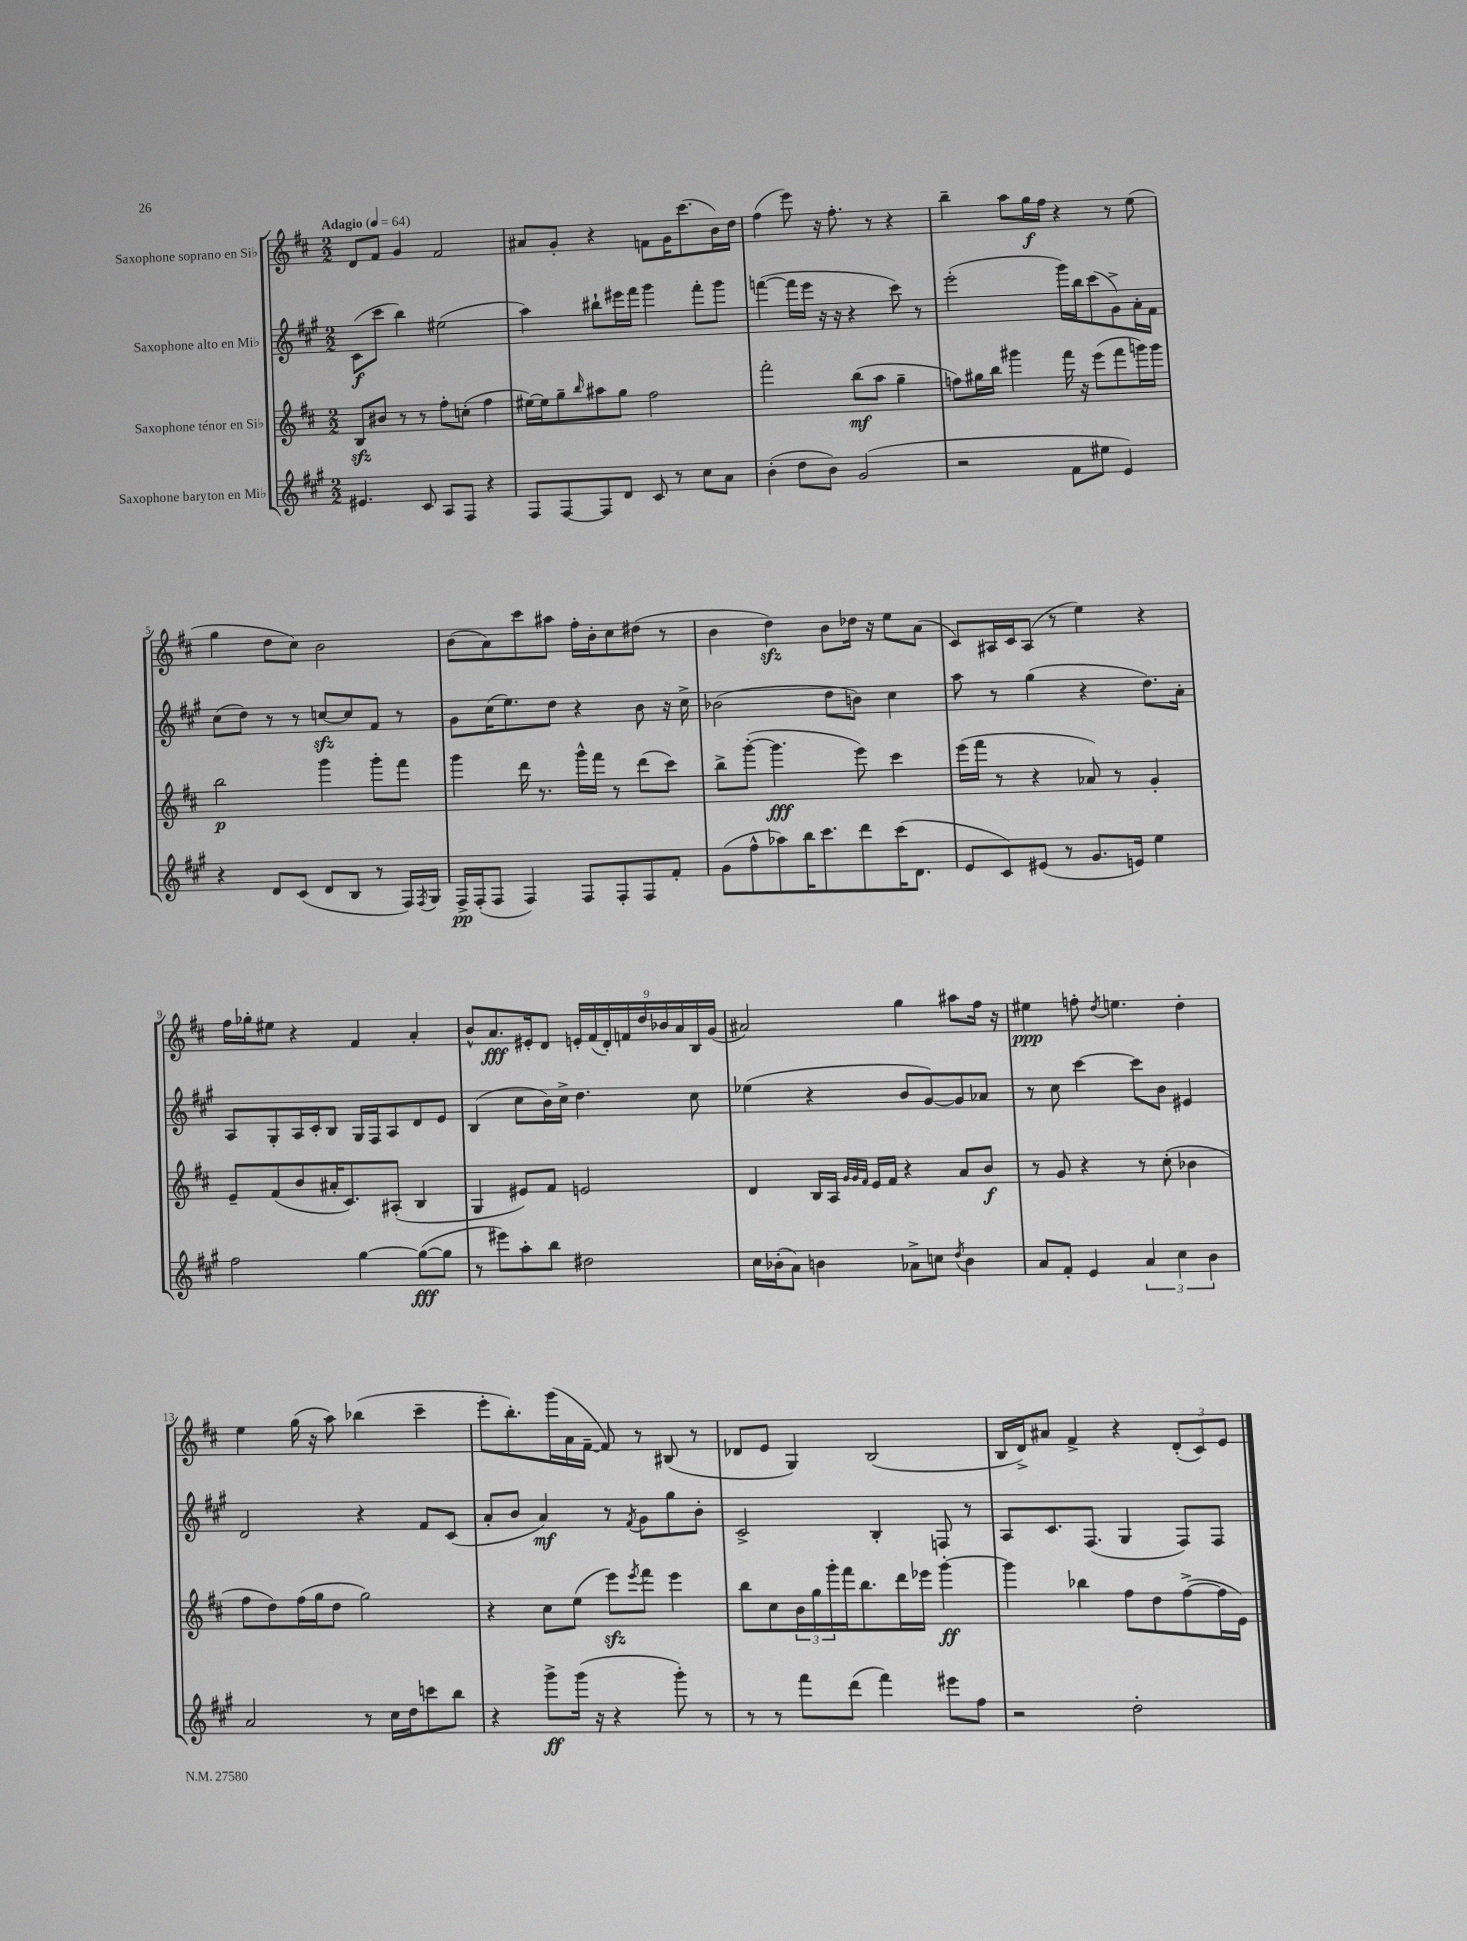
<<
\new StaffGroup <<
\new Staff = "s0" \with { instrumentName = "Saxophone soprano en Sib" } {
    \clef treble \key d \major \numericTimeSignature \time 2/2 \tempo "Adagio" 4 = 64
    d'8 fis'8 g'4 fis'2 |
    ais'8 g'8-. r4 f'8 g'16 cis'''8.( b'16) d''16 |
    fis''4( e'''8) r16 fis''8.-. r8 r4 |
    b''4-- a''8 g''16\f fis''16 r4 r8 e''8( |
    g''4 d''8 cis''8) b'2 |
    b'8( a'8) cis'''8 ais''8 fis''16-. b'16-. cis''8 dis''8( r8 |
    b'4 d''4\sfz) b'8 des''16 r16 e''8 a'8( |
    cis'8) ais16 cis'16 ais8( r8 e''4) r4 |
    fis''16 ges''16-. eis''8 r4 fis'4 a'4-. |
    b'8-^ a'8.\fff eis'16-. d'8 \tuplet 9/8 { e'16-. fis'16( d'16-.) f'16 d''16 bes'16 a'16 b16 g'16( } |
    ais'2) g''4 ais''8 fis''16 r16 |
    eis''4\ppp f''8-. \acciaccatura { d''8 } e''4. d''4-. |
    e''4 g''16( r16 a''8) bes''4( cis'''4-- |
    e'''8-. b''8.-.) g'''16( a'16 fis'16~-- fis'8) r8 bis8( r8 |
    des'8 e'8 g4) b2( |
    b16 d'16->) ais'8 fis'4-> r4 \tuplet 3/2 { d'8-.( cis'8) e'8 } \bar "|." |
}
\new Staff = "s1" \with { instrumentName = "Saxophone alto en Mib" } {
    \clef treble \key a \major \numericTimeSignature \time 2/2
    cis'8\f( cis'''8 b''4) eis''2( |
    a''4) bis''8-! eis'''16 fis'''16 gis'''4 fis'''8-. gis'''8 |
    f'''4~( f'''16 e'''16 r16 r16 r4 cis'''8) r8 |
    e'''2-.( gis'''16) b''16 cis'''8( gis'8->) a'16-. fis'16 |
    cis''8( d''8) r8 r8 c''8~\sfz c''8 fis'8 r8 |
    gis'8 cis''16( e''8.) d''8 r4 b'8 r16 cis''16-> |
    bes'2( d''8 b'8) cis''4 |
    a''8 r8 gis''4( r4 d''8.) a'16-. |
    a8 gis8-. a16 cis'16-. b8 gis16 fis16 a8 d'8 e'8 |
    b4( cis''8 b'16) cis''16-> d''4. cis''8 |
    ees''4( r4 b'8 gis'8~) gis'8 aes'8 |
    r8 cis''8 cis'''4~ cis'''8 b'8 eis'4 |
    d'2 r4 fis'8 cis'8( |
    a'8-. b'8 a'4\mf) r8 \acciaccatura { fis'8 } gis'8 gis''8 b'8-. |
    cis'2-> b4-. f8 r8 |
    a8 cis'8. fis8.( gis4 fis8) fis8 \bar "|." |
}
\new Staff = "s2" \with { instrumentName = "Saxophone ténor en Sib" } {
    \clef treble \key d \major \numericTimeSignature \time 2/2
    b8\sfz bis'8 r8 r8 fis''8-. c''8-.( fis''4 |
    eis''16~) eis''16 g''8-- \grace { b''16 } ais''8 g''8 fis''2 |
    fis'''2-. b''8\mf( a''8 g''4-- |
    f''8) gis''16 b''16 gis'''4 fis'''16 r16 e'''8( fis'''8 g'''16) g'''16 |
    b''2\p g'''4 g'''8-. fis'''8 |
    g'''4 d'''16 r8. g'''16-^ fis'''16 r8 d'''8( cis'''8) |
    b''8-> g'''8~-.( g'''4.\fff e'''8) cis'''4 |
    e'''16( fis'''16 r8 r4 aes'8) r8 g'4-. |
    e'8-- fis'8( b'8 ais'16-. cis'8.) ais8-.( b4 |
    g4 eis'8) fis'8 e'2 |
    d'4 b16 a16 \grace { g'32 g'32 fis'32 } e'16 fis'16 r4 a'8 b'8\f |
    r8 g'8 r4 r8 cis''8-.( bes'4 |
    fis''8 d''8) fis''16( g''16 d''8 g''2) |
    r4 cis''8 e''8( e'''8\sfz) \acciaccatura { e'''8 } fis'''8 e'''4 |
    b''8 cis''8 \tuplet 3/2 { b'16 g''16 g'''16-. } fis'''16 b''8. d'''16 ees'''16 g'''4~-.\ff |
    g'''4 bes''4 fis''8 d''8 fis''8~->( fis''16 e'16) \bar "|." |
}
\new Staff = "s3" \with { instrumentName = "Saxophone baryton en Mib" } {
    \clef treble \key a \major \numericTimeSignature \time 2/2
    eis'4. cis'8 a8 fis8 r4 |
    fis8 fis8~ fis8 d'8 cis'8 r8 cis''8 a'8 |
    b'4-.( d''8 b'8) gis'2( |
    r2 fis'8 eis''8 e'4) |
    r4 d'8 cis'8( d'8 b8 r8 fis16) \acciaccatura { fis8 } gis16 |
    fis16->\pp fis16-.( fis8 fis4) fis8 fis8-. fis8 fis'8-. |
    gis'8( fis''8-^ aes''8) b''16 cis'''8. d'''8 cis'''16( d'8. |
    e'8 cis'8) eis'8( r8 gis'8. e'16) e''4 |
    fis''2 gis''4~ gis''8~\fff( gis''8 |
    r8 eis'''8) a''8-. b''8 dis''2 |
    cis''16 bes'16-.( a'8) b'4 aes'8-> c''8 \acciaccatura { d''8 } b'4 |
    a'8 fis'8-. e'4 \tuplet 3/2 { a'4 cis''4 b'4 } |
    a'2 r8 cis''16 d''16 c'''8 b''8 |
    r4 gis'''8->\ff gis'''16( r16 r4 gis'''8-.) r8 |
    r8 r8 fis'''8 d'''8( fis'''4) eis'''8 fis''8 |
    r2 d''2-. \bar "|." |
}
>>
>>
